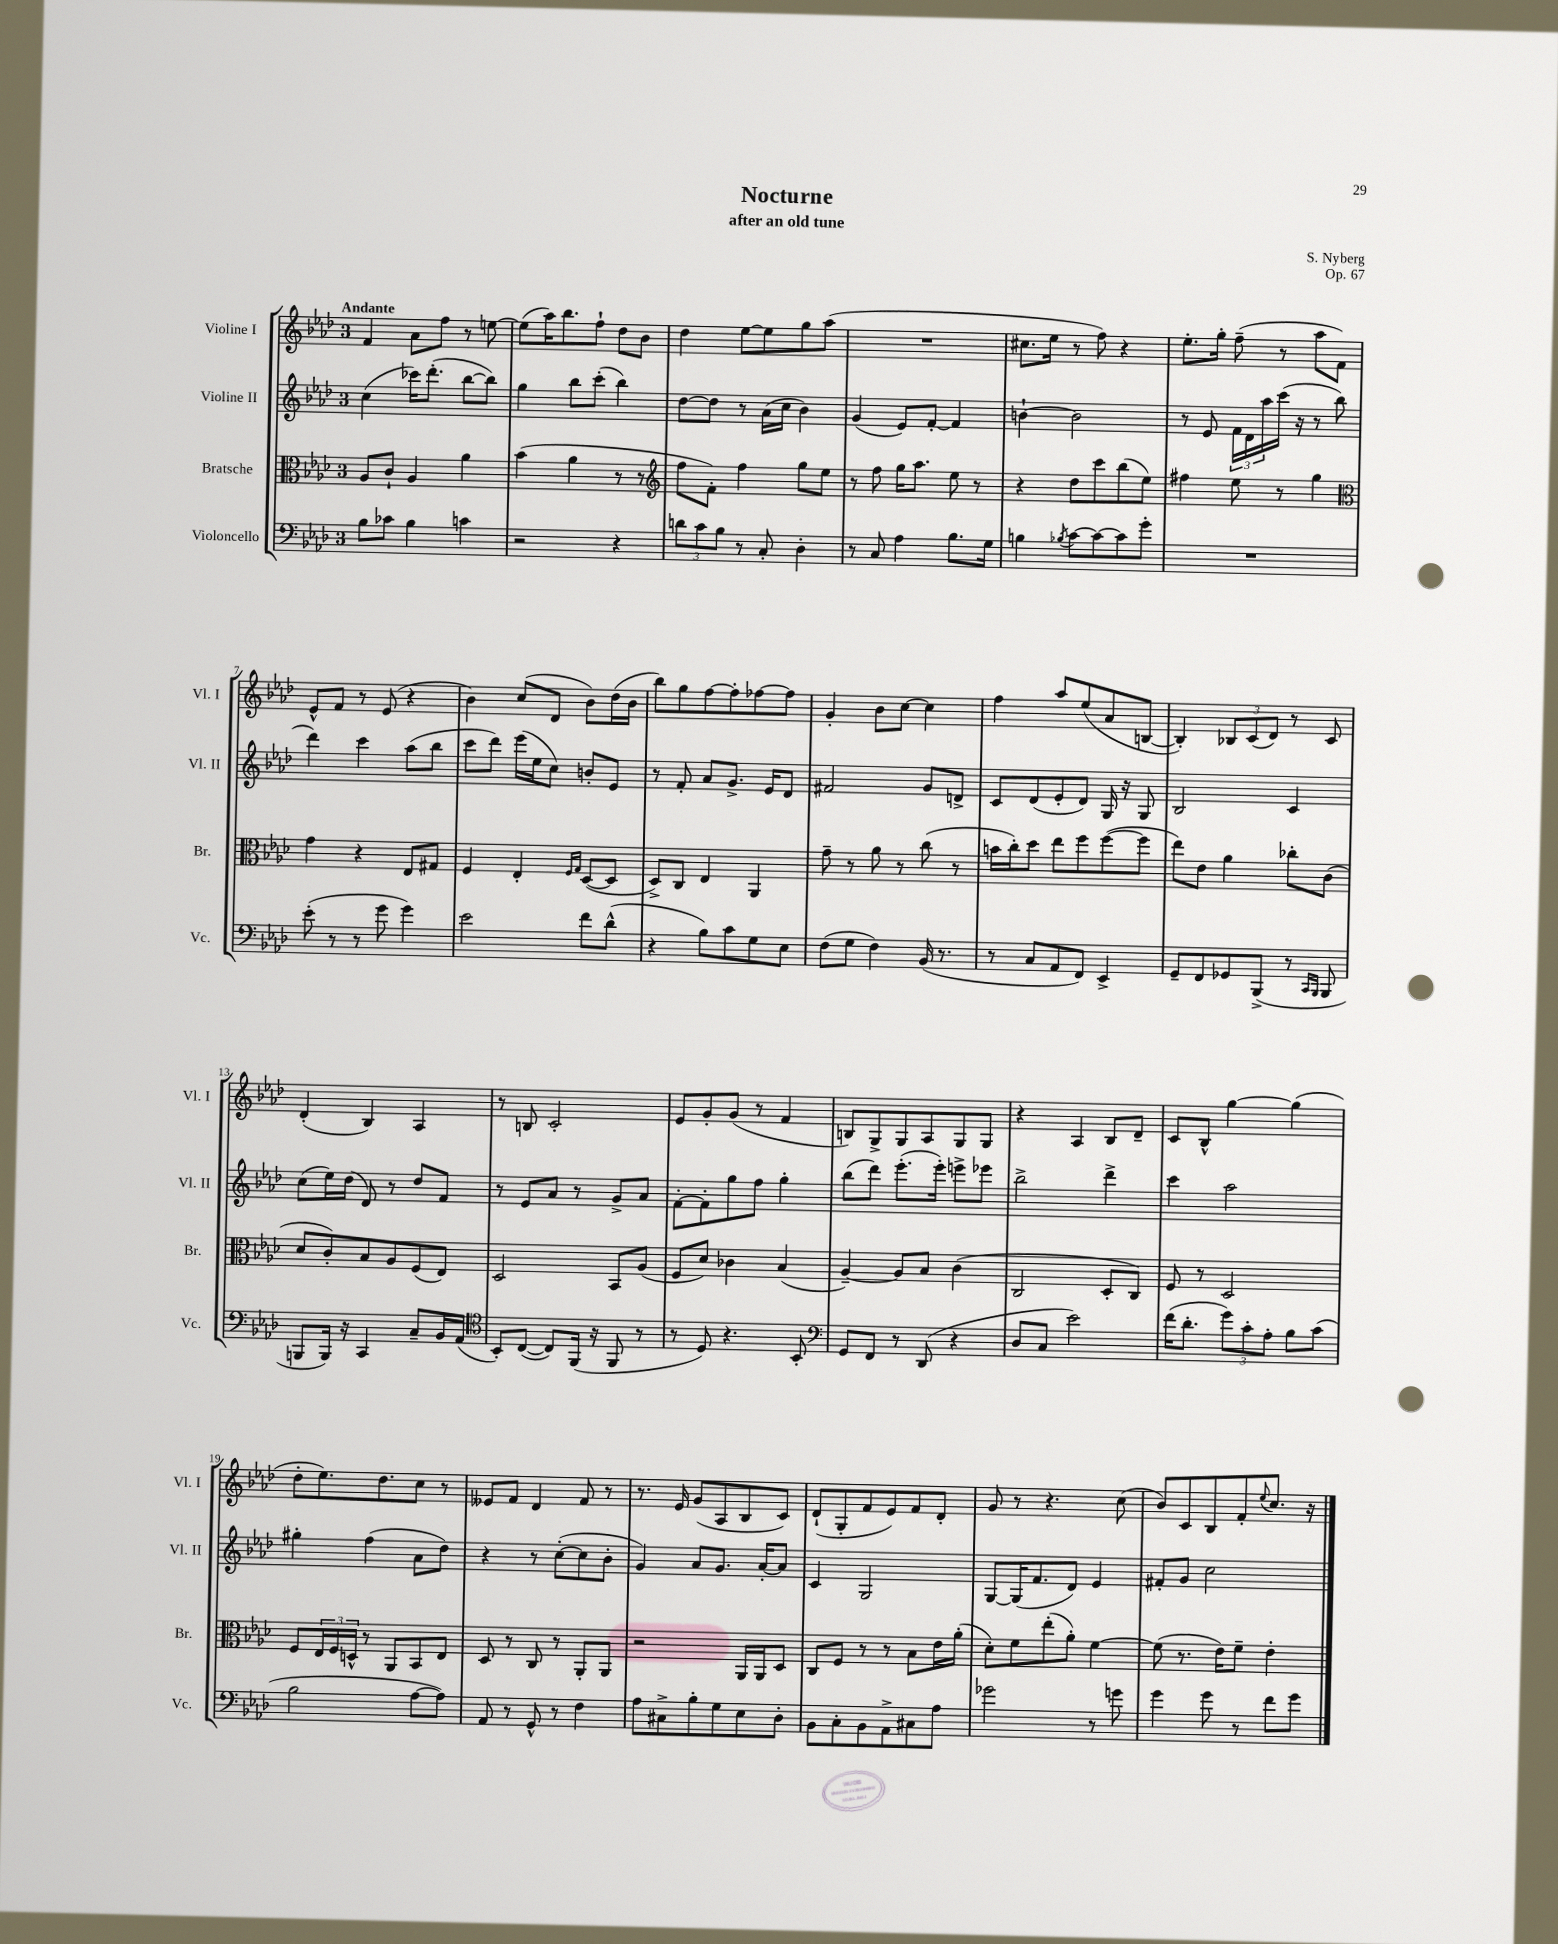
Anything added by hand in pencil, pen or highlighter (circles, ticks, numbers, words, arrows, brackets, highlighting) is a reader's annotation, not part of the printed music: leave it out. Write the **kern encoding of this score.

**kern	**kern	**kern	**kern
*staff4	*staff3	*staff2	*staff1
*clefF4	*clefC3	*clefG2	*clefG2
*k[b-e-a-d-]	*k[b-e-a-d-]	*k[b-e-a-d-]	*k[b-e-a-d-]
*M3/4	*M3/4	*M3/4	*M3/4
8B-	8A-	(4cc	4f
8c-	8c`	.	.
4B-	4A-	16ccc-)	8a-
.	.	(8.ddd-'	.
.	.	.	8ff
4c	4a-	[8bb-	8r
.	.	8bb-])	[8ee
=	=	=	=
2r	(4b-	4gg	(8ee]
.	.	.	16aa-)
.	.	.	8.bb-
.	4a-	8bb-	.
.	.	(8ccc'	8ff`
4r	8r	4bb-)	8dd-
.	8r	.	8b-
=	=	=	=
*	*clefG2	*	*
12d	8ff	[8dd-	4dd-
12c	.	.	.
.	8f')	8dd-]	.
12B-	.	.	.
8r	4ff	8r	[8ee-
8C'	.	(16a-	8ee-]
.	.	16cc	.
4D-'	8gg	4b-)	8gg
.	8ee-	.	(8aa-
=	=	=	=
8r	8r	(4g	2.r
8C	8ff	.	.
4A-	16gg	8e-)	.
.	8.aa-	.	.
.	.	[8f'	.
8.B-	8ee-	4f]	.
.	8r	.	.
16G	.	.	.
=	=	=	=
4B	4r	[4b`	8.cc#
.	.	.	16ee-
8qB-	.	.	.
[8c	8dd-	2b]	8r
8c_	8ccc	.	8ff)
8c]	(8bb-	.	4r
8g'	8ee-)	.	.
=	=	=	=
2.r	4ff#	8r	8.ee-'
.	.	8e-	.
.	.	.	16gg'
.	8ee-	24f	(8ff~
.	.	24d-	.
.	.	24aa-	.
.	8r	(16ccc	8r
.	.	16r	.
.	4gg	8r	8aa-
.	.	8bb-	8f)
=	=	=	=
*	*clefC3	*	*
(8e-'	4g	4ddd-)	8e-^^
8r	.	.	8f
8r	4r	4ccc	8r
8g	.	.	(8e-
4g)	8E-	(8aa-	4r
.	8G#	8bb-	.
=	=	=	=
2e-	4F	8ccc	4b-)
.	.	8ddd-)	.
.	4E-'	(16eee-	(8cc
.	.	16ee-	.
.	.	8cc)	8d-
.	16qqF	.	.
.	16qqG	.	.
8f	([8D-	8b'	8b-)
(8d-^^	8D-]	8e-	(16dd-
.	.	.	16b-
=	=	=	=
4r	8D-^)	8r	8bb-)
.	8C	8f'	8gg
8B-)	4E-	8a-	[8ff
8c	.	8.g^	8ff']
8G	4AA-	.	[8ff-
.	.	16e-	.
8E-	.	8d-	8ff-]
=	=	=	=
(8F	8g~	2f#	4g'
8G	8r	.	.
4F)	8a-	.	8b-
.	8r	.	[8cc
(16BB-	(8cc	8g	4cc]
8.r	.	.	.
.	8r	8d^	.
=	=	=	=
8r	16b	8c	4ff
.	16cc')	.	.
8C	8dd-	(8d-	.
8AA-	8ee-	8e-'	8aa-
8FF)	8ff	8d-)	(8ee-
4EE-^	([8ff	16G	8a-
.	.	16r	.
.	8ff]	8G	[8B
=	=	=	=
8GG~	8ee-)	2B-	4B'])
8FF	8e-	.	.
8GG-	4a-	.	12B-
.	.	.	(12c
(8BBB-^	.	.	.
.	.	.	12d-)
8r	8cc-'	4c	8r
16qqCC	.	.	.
16qqBBB-	.	.	.
8BBB-	(8c	.	8c
=	=	=	=
8BBB	8d-	(8cc	(4d-'
16BBB)	8c')	16ee-)	.
16r	.	(16dd-	.
4CC	8B-	8d-)	4B-)
.	8A-	8r	.
8C~	(8F	8dd-	4A-
16BB-	8E-)	8f	.
(16AA-	.	.	.
=	=	=	=
*clefC4	*	*	*
8BB-')	2D-	8r	8r
([8C	.	8e-	8B
8C])	.	8a-	2c'
(16FF	.	8r	.
16r	.	.	.
8FF	8BB-	8g^	.
8r	(8A-	8a-	.
=	=	=	=
8r	8F	[8f'	8e-
8D-)	8d-)	8f']	8g'
4.r	4c-	8gg	(8g
.	.	8ff	8r
.	(4B-	4gg'	4f
8BB-'	.	.	.
=	=	=	=
*clefF4	*	*	*
8GG	[4A-~)	(8bb-	8B)
8FF	.	8ddd-)	8G^
8r	8A-]	(8.eee-'	8G
(8DD-	8B-	.	8A-
.	.	16eee-')	.
4r	(4c	8eee^	8G
.	.	8eee-	8G
=	=	=	=
8D-	2C	2bb-^	4r
8C	.	.	.
2e-)	.	.	4A-
.	8D-'	4ddd-^	8B-
.	8C)	.	8d-~
=	=	=	=
(16f	8F	4ccc	8c
8.d-'	.	.	.
.	8r	.	8B-^^
12g)	2D-	2aa-	[4gg
12c'	.	.	.
12A-'	.	.	.
8B-	.	.	(4gg]
(8c	.	.	.
=	=	=	=
2B-	8F	4gg#'	8dd-'
.	24E-	.	8.ee-)
.	24F	.	.
.	24D^^	.	.
.	8r	(4ff	.
.	.	.	8.dd-
.	8AA-	.	.
[8A-	8BB-	8a-	8cc
8A-])	8E-	8dd-)	8r
=	=	=	=
8AA-	8D-	4r	8e--
8r	8r	.	8f
8GG^^	8C	8r	4d-
8r	8r	([8cc'	.
4F	8AA-'	8cc]	8f
.	8AA-	8b-'	8r
=	=	=	=
8A-	2r	4g)	8.r
8C#^	.	.	.
.	.	.	16e-
8B-'	.	8a-	(8g
8G	.	8.g	8A-
8E-	16AA-	.	8B-
.	16AA-	[16a-'	.
8D-'	8D-	8a-]	8c)
=	=	=	=
8BB-	8C	4c	(8d-`
8C'	8F	.	8G'
8BB-	8r	2G	8f
8AA-^	8r	.	8e-)
8C#	8B-	.	8f
8A-	16e-	.	8d-'
.	(16a-'	.	.
=	=	=	=
2g-	8d-')	[8G	8g
.	8f	(16G]	8r
.	.	8.f	.
.	(8ee-'	.	4.r
.	8a-')	8d-)	.
8r	[4f	4e-	.
8g	.	.	(8cc
=	=	=	=
4g	(8f]	8f#'	8b-)
.	8.r	8g	8c
8g	.	2cc	8B-
.	16e-)	.	.
8r	8f~	.	8f'
.	.	.	8qqee-
8f	4e-'	.	8.cc
8g	.	.	.
.	.	.	16r
==	==	==	==
*-	*-	*-	*-
